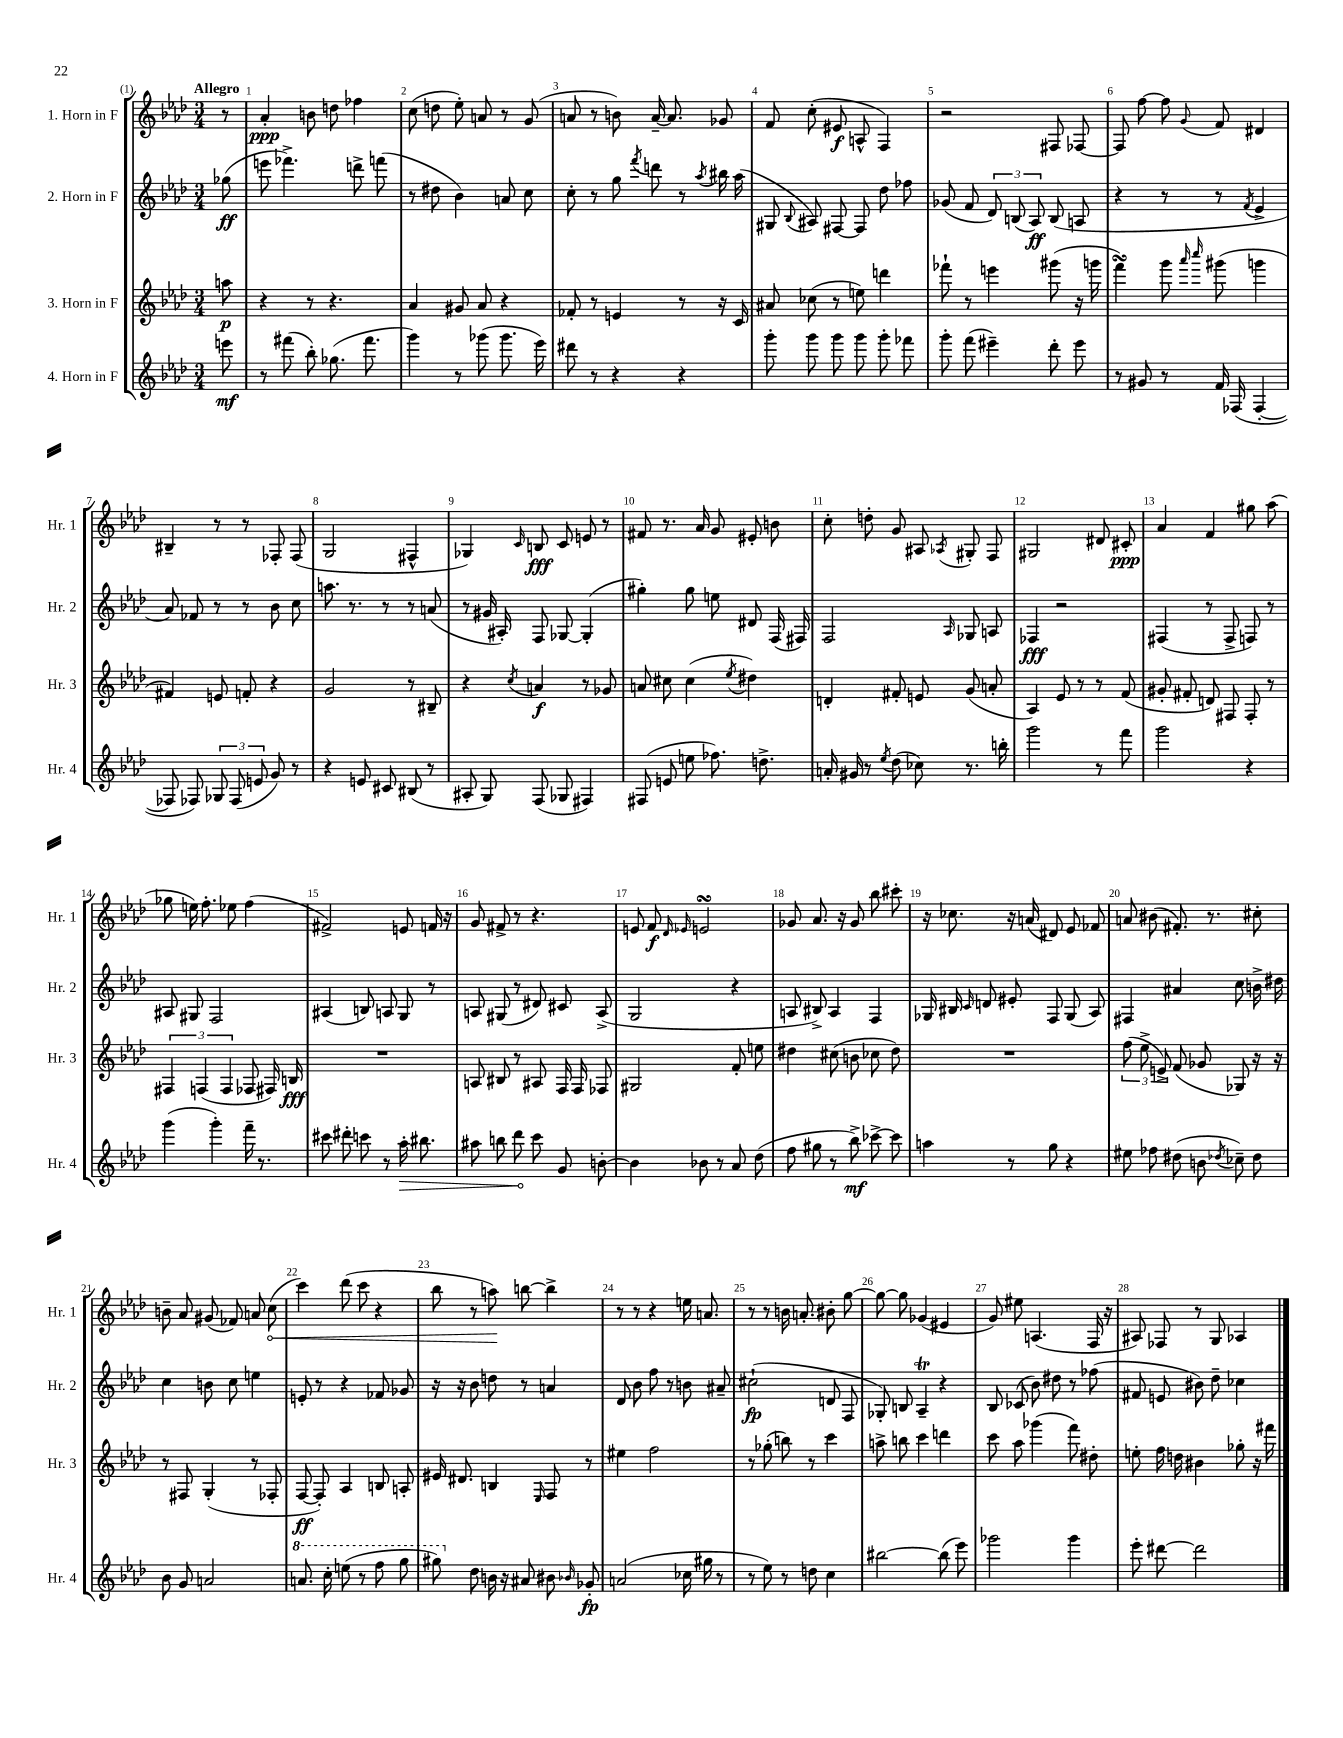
<<
\new StaffGroup <<
\new Staff = "s0" \with { instrumentName = "1. Horn in F" shortInstrumentName = "Hr. 1" } {
    \clef treble \key aes \major \numericTimeSignature \time 3/4 \partial 8 \tempo "Allegro"
    \autoBeamOff r8 |
    aes'4-.\ppp b'8 d''8 fes''4 |
    c''8( d''8 ees''8-.) a'8 r8 g'8( |
    a'8 r8 b'8) a'16~-- a'8. ges'8 |
    f'8 c''8-.( eis'8\f a8-^ f4) |
    r2 fis8 fes8~ |
    fes8 f''8~ f''8 \appoggiatura { g'8 } f'8 dis'4 |
    bis4-- r8 r8 fes8-. fes8( |
    g2 fis4-^ |
    ges4) \grace { c'16 } b8\fff c'8 e'8 r8 |
    fis'8 r8. aes'16 g'8 eis'8-. b'8 |
    c''8-. d''8-. g'8 ais8 \acciaccatura { aes8 } gis8-. f8 |
    gis2 dis'8 cis'8-.\ppp |
    aes'4 f'4 gis''8 aes''8( |
    ges''8 e''16) f''8.-. ees''8 f''4( |
    fis'2->) e'8 f'16 r16 |
    g'8 fis'8-> r8 r4. |
    e'8 f'8\f \grace { des'16 ees'16 } e'2\turn |
    ges'8 aes'8. r16 ges'8 bes''8 cis'''8-. |
    r16 ces''8. r16 a'16( dis'8) ees'8 fes'8 |
    a'8 bis'8( fis'8.-.) r8. cis''8-. |
    b'8-- aes'8 gis'8( fes'8) a'8 \once \override Hairpin.circled-tip = ##t c''8\<( |
    c'''4) des'''8( c'''8 r4 |
    bes''8 r8 a''8\!) b''8~ b''4-> |
    r8 r8 r4 e''16 a'8. |
    r8 r8 b'16 a'8.-. bis'8-. g''8~ |
    g''8~ g''8 ges'4( eis'4 |
    g'8) eis''8 a4.( f16 r16 |
    ais8) fes8 r8 g8 aes4 \bar "|." |
}
\new Staff = "s1" \with { instrumentName = "2. Horn in F" shortInstrumentName = "Hr. 2" } {
    \clef treble \key aes \major \numericTimeSignature \time 3/4 \partial 8
    \autoBeamOff ges''8\ff( |
    e'''8 fes'''4.->) d'''8-> f'''8( |
    r8 dis''8 bes'4) a'8 c''8 |
    c''8-. r8 g''8 \acciaccatura { f'''8 } d'''8 r8 \acciaccatura { aes''8 } bis''16 aes''16( |
    gis8 \appoggiatura { bes8 } ais8) fis8~ fis8 des''8 fes''8 |
    ges'8( f'8 \tuplet 3/2 { des'8) b8( aes8\ff) } b8( a8 |
    r4 r8 r8 \acciaccatura { f'8 } ees'4-> |
    aes'8) fes'8 r8 r8 bes'8 c''8 |
    a''8. r8. r8 r8 a'8( |
    r8 gis'16 ais16-.) f8 ges8~ ges4-.( |
    gis''4-.) gis''8 e''8 dis'8 f16( fis16) |
    f2 \grace { aes16 } ges8 a8 |
    fes4\fff r2 |
    fis4( r8 fis8-> f8) r8 |
    ais8 gis8 f2 |
    ais4( b8) a8 g8 r8 |
    a8 gis8( r8 dis'8) cis'8 a8->( |
    g2 r4 |
    a8 bis8->) a4 f4 |
    ges16 bis16 \grace { c'16 } d'8 eis'8-. f8 ges8( aes8) |
    fis4 ais'4 c''8 b'16-> dis''16 |
    c''4 b'8 c''8 e''4 |
    e'8-. r8 r4 fes'8 ges'8 |
    r16 r16 bes'8 d''8 r8 a'4 |
    des'8 bes'8 f''8 r8 b'8 ais'8-- |
    cis''2-!\fp( d'8 f8 |
    ges8-.) b8 aes4--\trill r4 |
    bes8 ces'8( bes'8) dis''8 r8 fes''8( |
    fis'8 e'8 bis'8) des''8-- ces''4 \bar "|." |
}
\new Staff = "s2" \with { instrumentName = "3. Horn in F" shortInstrumentName = "Hr. 3" } {
    \clef treble \key aes \major \numericTimeSignature \time 3/4 \partial 8
    \autoBeamOff a''8\p |
    r4 r8 r4. |
    aes'4 gis'8 aes'8 r4 |
    fes'8-. r8 e'4 r8 r16 c'16 |
    ais'8 ces''8( r8 e''8) d'''4 |
    fes'''8-! r8 e'''4 gis'''8( r16 g'''16 |
    f'''4\turn) g'''8 \grace { aes'''16 c''''16 } gis'''8( g'''4 |
    fis'4) e'8 f'8-. r4 |
    g'2 r8 bis8-- |
    r4 \acciaccatura { c''8 } a'4\f r8 ges'8 |
    a'8 cis''8 cis''4( \acciaccatura { ees''8 } dis''4) |
    d'4-. fis'8-. e'8 g'8( a'8-. |
    aes4) ees'8 r8 r8 f'8( |
    gis'8-. fis'8-. d'8) fis8 fis8-. r8 |
    \tuplet 3/2 { fis4 f4( f4 } fes8 fis16) b16\fff |
    R2. |
    a8 bis8 r8 ais8 f16 f16 fes8 |
    gis2 f'8-. e''8 |
    dis''4 cis''8( b'8 ces''8 dis''8) |
    R2. |
    \tuplet 3/2 { f''8( ees''8-> e'8->) } f'8( ges'8 ges8) r16 r16 |
    r8 fis8 g4-.( r8 fes8-. |
    f8~\ff f8-.) aes4 b8 a8-. |
    eis'16 dis'8. b4 \grace { ees16 } f8 r8 |
    eis''4 f''2 |
    r8 ges''8-.( b''8) r8 c'''4 |
    a''8-> b''8 c'''4 d'''4 |
    c'''8 aes''8 ges'''4( f'''8) dis''8-. |
    e''8-. f''16 d''16 bis'4 ges''8-. r16 fis'''16 \bar "|." |
}
\new Staff = "s3" \with { instrumentName = "4. Horn in F" shortInstrumentName = "Hr. 4" } {
    \clef treble \key aes \major \numericTimeSignature \time 3/4 \partial 8
    \autoBeamOff e'''8\mf |
    r8 fis'''8( bes''8-.) ges''8.( fis'''8. |
    g'''4) r8 ges'''8( ges'''8. ees'''16) |
    dis'''8 r8 r4 r4 |
    g'''8-. g'''8 g'''8 g'''8 g'''8-. fes'''8 |
    g'''8-. f'''8( eis'''4--) des'''8-. eis'''8 |
    r8 gis'8 r8 f'16 fes16( fes4~-. |
    fes8 fes8) \tuplet 3/2 { ges8 fes8( e'8 } g'8) r8 |
    r4 e'8 cis'8 bis8( r8 |
    ais8-. g8) f8( ges8 fis4) |
    fis8( e'8 e''8 fes''8.) d''8.-> |
    a'16-. gis'16 r8 \acciaccatura { ees''8 } des''8( ces''8) r8. b''16-. |
    g'''2 r8 f'''8 |
    g'''2 r4 |
    g'''4( g'''4-.) f'''16-- r8. |
    cis'''8 dis'''8-. c'''8 r8 \once \override Hairpin.circled-tip = ##t aes''16-.\> bis''8. |
    ais''8 b''8 des'''8\! c'''8 g'8 b'8~-. |
    b'4 bes'8 r8 aes'8 des''8( |
    f''8 gis''8 r8 bes''8->\mf) ces'''8~-> ces'''8 |
    a''4 r8 g''8 r4 |
    eis''8 fes''8 dis''8( b'8 \acciaccatura { des''8 } ces''8--) des''8 |
    bes'8 g'8 a'2 |
    \ottava #1 a''8. c'''16-. e'''8( r8 f'''8 g'''8 |
    gis'''8) \ottava #0 des''8 b'16 r16 ais'8 bis'8 \grace { bes'16 } ges'8-.\fp |
    a'2( ces''16 gis''16 r8 |
    r8 ees''8) r8 d''8 c''4 |
    bis''2~ bis''8( ees'''8) |
    ges'''2 ges'''4 |
    ees'''8-. dis'''8~ dis'''2 \bar "|." |
}
>>
>>
\layout { \context { \Score \override BarNumber.break-visibility = ##(#f #t #t) barNumberVisibility = #all-bar-numbers-visible } }
